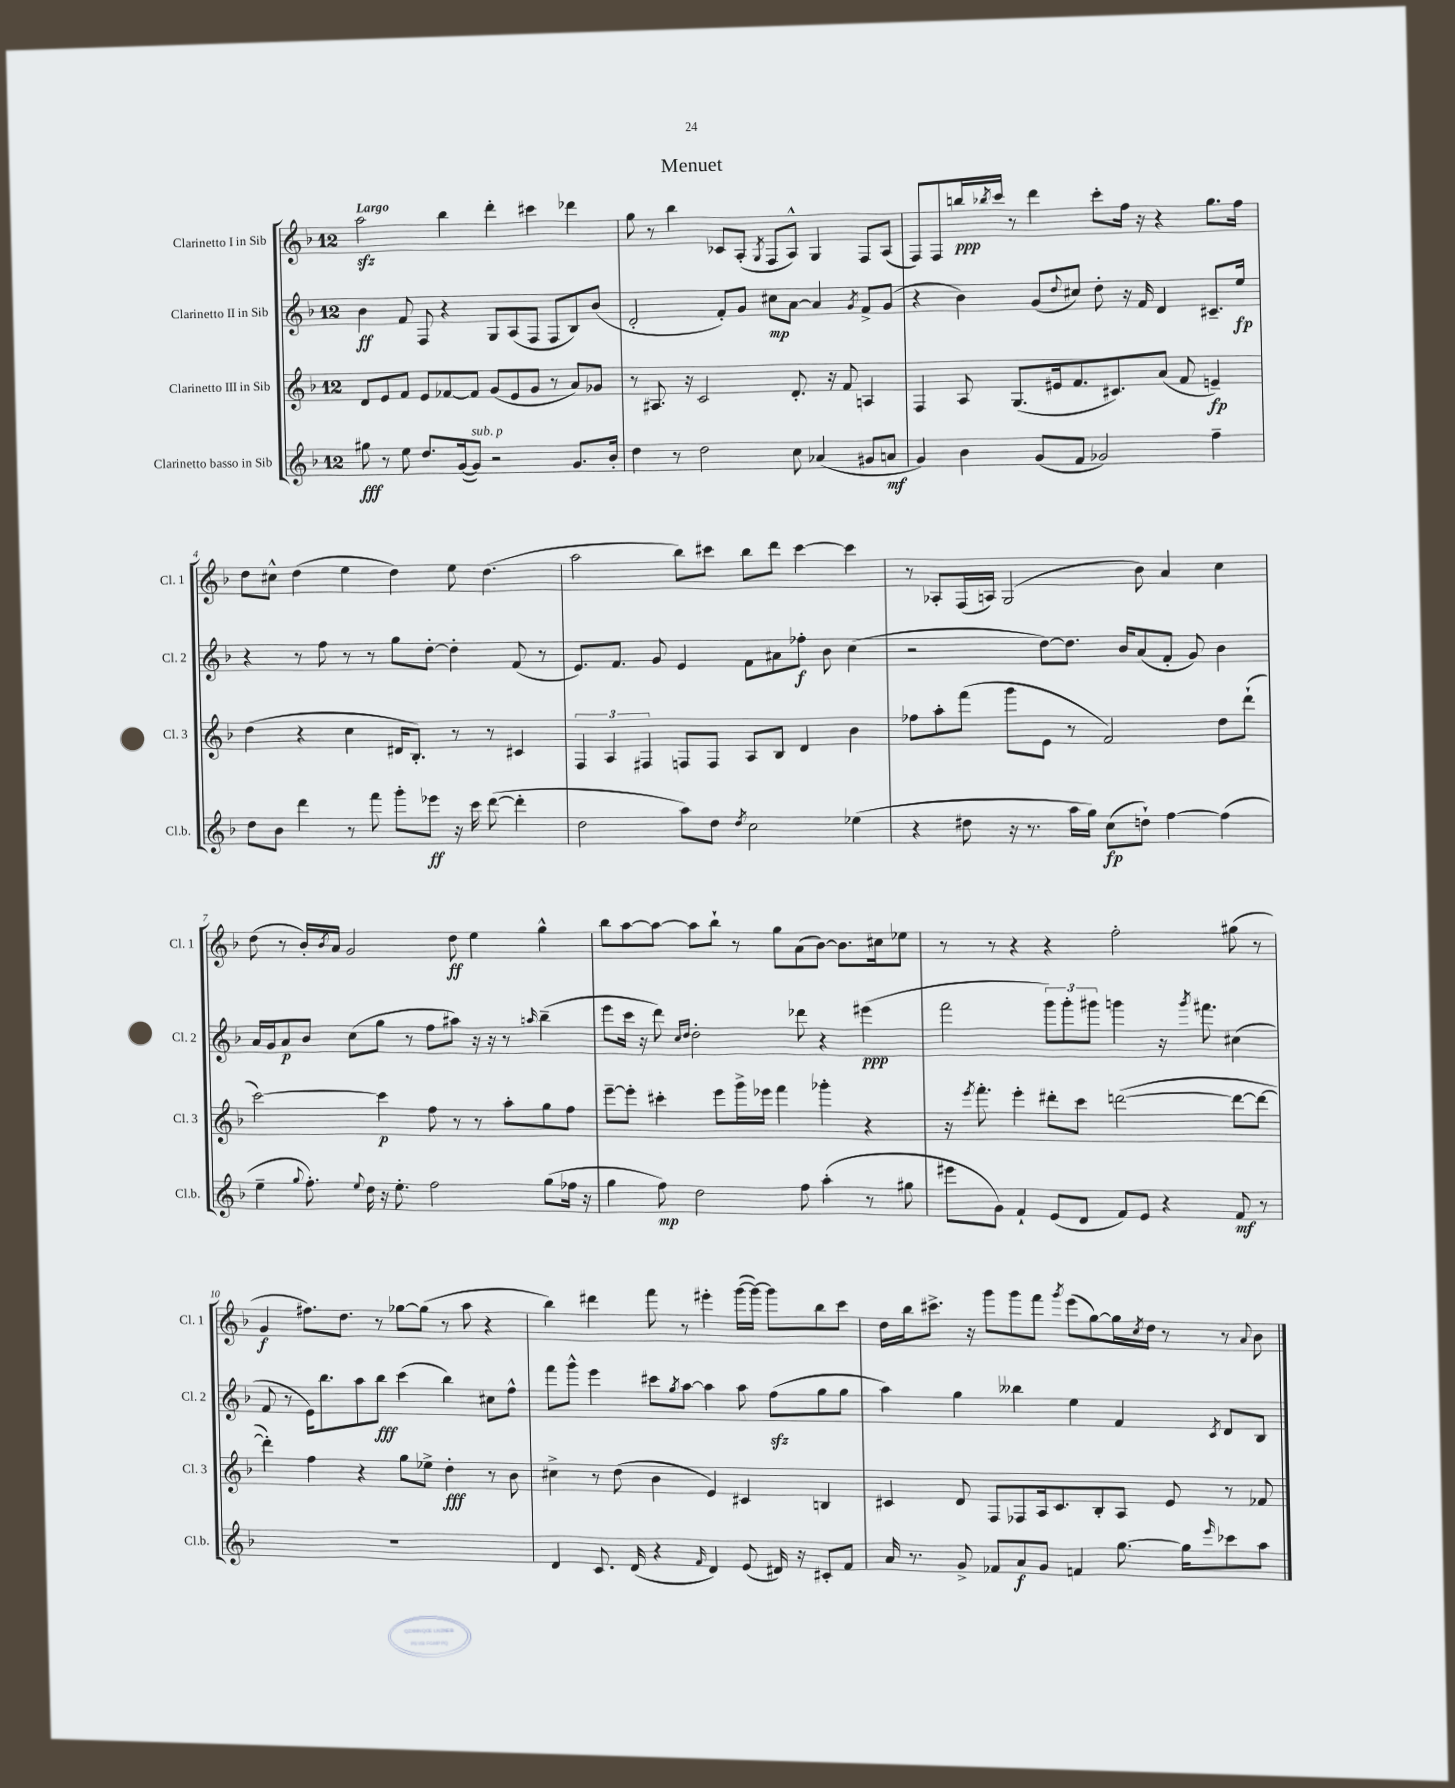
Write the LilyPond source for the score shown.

\header { title = "Menuet" }
<<
\new StaffGroup <<
\new Staff = "s0" \with { instrumentName = "Clarinetto I in Sib" shortInstrumentName = "Cl. 1" } {
    \clef treble \key f \major \once \override Staff.TimeSignature.style = #'single-digit \time 12/8 \tempo "Largo"
    a''2\sfz bes''4 d'''4-. cis'''4 des'''4 |
    g''8 r8 bes''4 ces'8 a8-.( \acciaccatura { g8 } f8 a8-^) g4 f8 a8( |
    f8) f8 b''16\ppp \acciaccatura { bes''8 } c'''16 r8 d'''4 c'''8-. f''16 r16 r4 g''8. f''16 |
    d''8 cis''8-^ d''4( e''4 d''4) e''8 d''4.( |
    a''2 bes''8) cis'''8 bes''8 d'''8 cis'''4~ cis'''4 |
    r8 aes8-. f16( a16) g2( bes'8) a'4 c''4 |
    d''8( r8 bes'16-.) \acciaccatura { bes'8 } a'16 g'2 d''8\ff e''4 g''4-^ |
    bes''8 a''8~ a''8~ a''8 bes''8-! r8 g''8 a'8( bes'8~) bes'8. cis''16 ees''8 |
    r8 r8 r4 r4 f''2-. gis''8( r8 |
    g'4\f fis''8.) d''8. r8 ges''8~ ges''8( r8 a''8 r4 |
    bes''4) dis'''4 f'''8 r8 eis'''4-. g'''16~( g'''16~) g'''8 bes''8 c'''8 |
    d''16 bes''16 cis'''8.-> r16 g'''8 g'''8 f'''8 \acciaccatura { g'''8 } e'''8( g''8~) g''16 \acciaccatura { c''8 } d''16 r8 r8 \appoggiatura { a'8 } bes'8 \bar "|." |
}
\new Staff = "s1" \with { instrumentName = "Clarinetto II in Sib" shortInstrumentName = "Cl. 2" } {
    \clef treble \key f \major \once \override Staff.TimeSignature.style = #'single-digit \time 12/8
    bes'4\ff f'8 f8 r4 g8 a8( f8 f8 bes8) bes'8( |
    d'2-. f'8-.) g'8 cis''8\mp a'8~ a'4 \acciaccatura { g'8 } f'8-> g'8( |
    r4 bes'4) g'8( \appoggiatura { d''8 } cis''8) d''8-. r16 f'16 d'4 cis'8.-- e''16\fp |
    r4 r8 f''8 r8 r8 g''8 d''8~-. d''4-. f'8( r8 |
    e'8.) f'8. g'8 e'4 f'8 ais'8 fes''8-.\f bes'8 c''4( |
    r2 d''8~) d''8. bes'16 a'8( f'8-. g'8) bes'4 |
    a'16 g'16 a'8\p bes'8 c''8( g''8 r8 f''8 ais''8) r16 r16 r8 \grace { a''16 } bes''4--( |
    e'''8 c'''16 r16 d'''8) \grace { c''16 d''16 } d''2-. des'''8 r4 eis'''4\ppp( |
    f'''2 \tuplet 3/2 { g'''8) g'''8-. gis'''8 } g'''4 r16 \acciaccatura { g'''8 } fis'''8. cis''4( |
    f'8 r8 e'16) bes''8. a''8 bes''8\fff c'''4( bes''4) cis''8 f''8-^ |
    f'''8 g'''8-^ e'''4 cis'''8 \acciaccatura { g''8 } a''8~ a''4 a''8 f''8\sfz( g''8 g''8 |
    a''4) g''4 beses''4 e''4 f'4 \acciaccatura { c'8 } d'8 bes8 \bar "|." |
}
\new Staff = "s2" \with { instrumentName = "Clarinetto III in Sib" shortInstrumentName = "Cl. 3" } {
    \clef treble \key f \major \once \override Staff.TimeSignature.style = #'single-digit \time 12/8
    d'8 e'8 f'8 e'8 fes'8~ fes'8 g'8( e'8 g'8 r8 a'8) ges'8 |
    r8 ais8. r16 c'2 d'8.-. r16 f'8 a4 |
    f4 a8 g8.( eis'16 f'8. cis'8.) a'8( f'8 e'4--\fp) |
    d''4( r4 c''4 dis'16 bes8.-.) r8 r8 cis'4 |
    \tuplet 3/2 { f4 a4 fis4 } f8 f8 a8 bes8 d'4 bes'4 |
    fes''8 a''8-. f'''8( g'''8 e'8 r8 f'2) d''8 d'''8-!( |
    c'''2~) c'''4\p f''8 r8 r8 a''8-. g''8 f''8 |
    e'''8~-- e'''8-. cis'''4-. e'''8 g'''16-> ees'''16 f'''4 ges'''4-. r4 |
    r16 \acciaccatura { e'''8 } f'''8.-. e'''4-. dis'''8-. c'''8 d'''2~( d'''8~ d'''8~ |
    d'''4-.) f''4 r4 g''8 ees''8-> d''4-.\fff r8 bes'8 |
    cis''4-> r8 d''8( bes'4 e'4) cis'4 b4 |
    cis'4 d'8 f8 fes8 a16 cis'8. bes8-. a8 e'8 r8 fes'8 \bar "|." |
}
\new Staff = "s3" \with { instrumentName = "Clarinetto basso in Sib" shortInstrumentName = "Cl.b." } {
    \clef treble \key f \major \once \override Staff.TimeSignature.style = #'single-digit \time 12/8
    gis''8\fff r8 e''8 d''8. g'16~( g'8^\markup { \italic "sub. p" }) r2 g'8. bes'16-. |
    d''4 r8 d''2 c''8 aes'4( gis'8 a'8\mf |
    g'4) bes'4 g'8( f'8 ges'2) f''4-- |
    d''8 bes'8 d'''4 r8 f'''8 g'''8-. ees'''8\ff r16 c'''16 d'''8~( d'''4-. |
    d''2 a''8) d''8 \acciaccatura { d''8 } c''2 ees''4( |
    r4 dis''8 r16 r8. a''16 g''16) c''8\fp( d''8-!) f''4~ f''4( |
    e''4-- \appoggiatura { g''8 } f''8.-.) \appoggiatura { e''8 } d''16 r16 e''8.-. f''2 g''8( fes''16 r16 |
    g''4 f''8\mp) d''2 f''8 a''4-.( r8 gis''8 |
    eis'''8 g'8) f'4-! e'8( d'8 f'8) e'8 r4 f'8\mf r8 |
    R1. |
    d'4 c'8. d'16( r4 \grace { f'16 } d'4) e'8( dis'16) r16 cis'8-. f'8 |
    a'16 r8. g'8-> fes'8 a'8\f g'8 f'4 g''8.~ g''16 \grace { e'''16 } ces'''8 a''8 \bar "|." |
}
>>
>>
